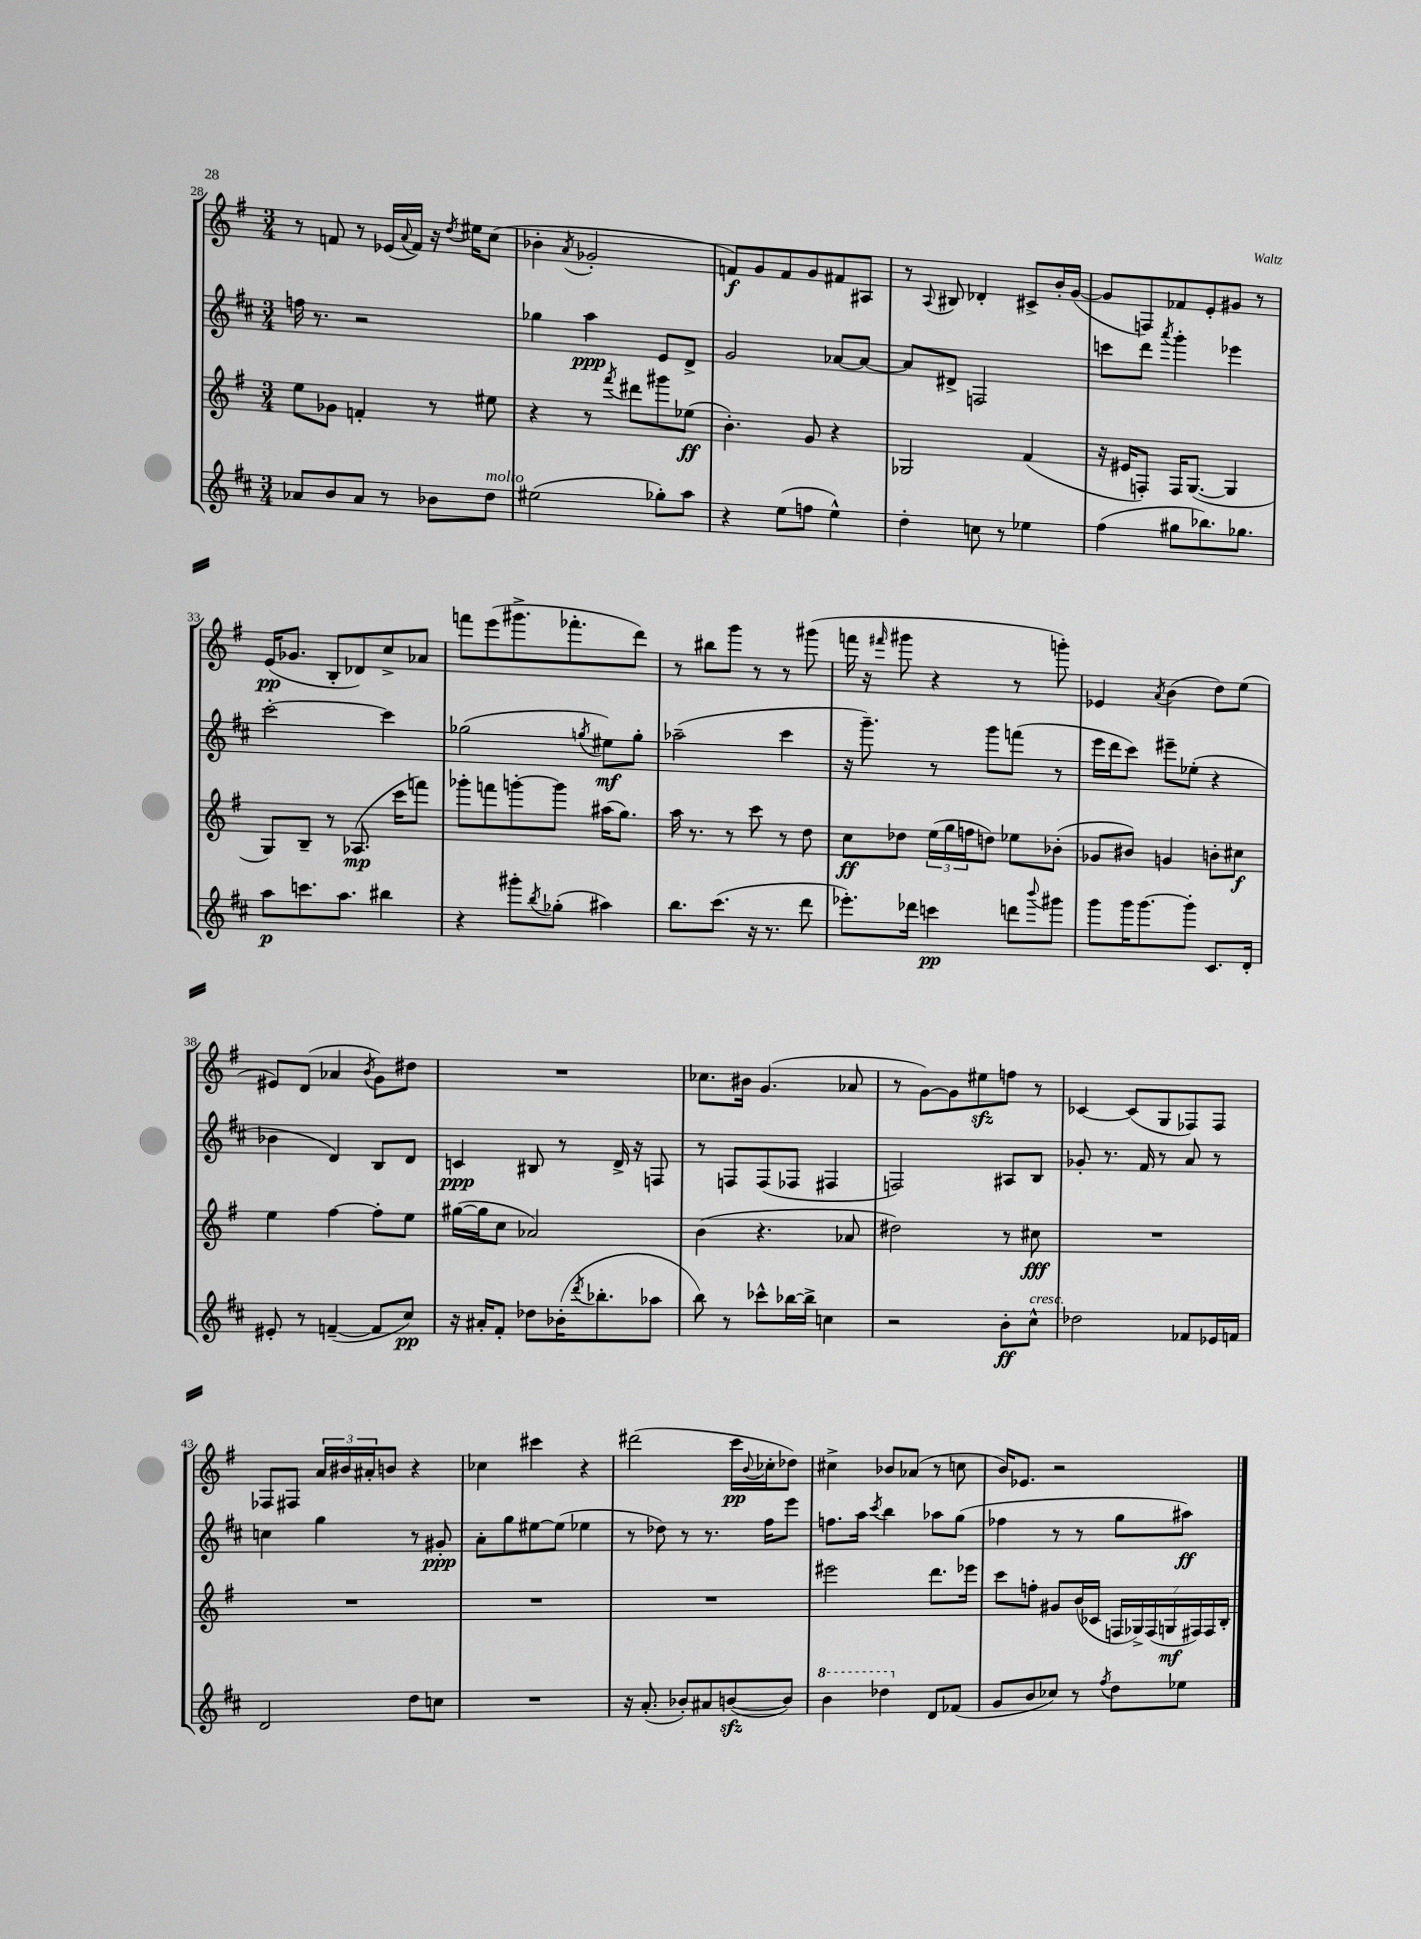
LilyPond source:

<<
\new StaffGroup <<
\new Staff = "s0" {
    \clef treble \key g \major \numericTimeSignature \time 3/4
    r8 f'8 r8 ees'16( \appoggiatura { a'8 } f'16) r16 \acciaccatura { d''8 } eis''16 c''8( |
    bes'4-. \acciaccatura { a'8 } ges'2-. |
    f'8\f) g'8 f'8 g'8 fis'8 ais8 |
    r8 \appoggiatura { a8 } bis8 des'4-. cis'8-> b'16-. g'16~( |
    g'8 f8) fes'8 e'8-. gis'8 r8 |
    e'16\pp( ges'8. b8-. des'8) c''8-> aes'8 |
    f'''8 e'''8( gis'''8.-> fes'''8.-. d'''8) |
    r8 bis''8 g'''8 r8 r8 gis'''8( |
    f'''16 r16 \grace { fis'''16 } gis'''8 r4 r8 g'''8-.) |
    ees'4 \acciaccatura { a'8 } b'4( d''8) e''8( |
    eis'8) d'8( aes'4 \acciaccatura { b'8 } g'8) dis''8 |
    R2. |
    ces''8. bis'16 g'4.( aes'8 |
    r8 g'8~) g'8 eis''8\sfz f''8 r8 |
    ces'4~ ces'8( g8 fes8) fes8 |
    fes8 fis8 \tuplet 3/2 { a'16 bis'16 ais'16-. } b'8 r4 |
    ces''4 cis'''4 r4 |
    dis'''2( c'''16\pp \appoggiatura { b'8 } ces''16-. des''8) |
    cis''4-> bes'8 aes'8( r8 c''8 |
    b'16) ees'8. r2 \bar "|." |
}
\new Staff = "s1" {
    \clef treble \key d \major \numericTimeSignature \time 3/4
    f''16 r8. r2 |
    ges''4 a''4\ppp e'8 d'8-> |
    g'2 aes'8~ aes'8~ |
    aes'8 dis'8-> f2 |
    c'''8 d'''8 \acciaccatura { a'''8 } g'''4-. ees'''4 |
    cis'''2~-. cis'''4 |
    ges''2( \acciaccatura { g''8 } eis''8\mf) g''8-. |
    aes''2--( cis'''4 |
    r16 g'''8.--) r8 g'''8 f'''8( r8 |
    e'''16 d'''16 cis'''8) eis'''8-- ees''8-.( r4 |
    bes'4 d'4) b8 d'8 |
    c'4\ppp bis8 r8 d'16-> r16 f8 |
    r8 f8 f8( fes8 fis4 |
    f2) ais8 b8 |
    ges'8-. r8. fis'16 r8 a'8 r8 |
    c''4 g''4 r8 gis'8-.\ppp |
    a'8-. g''8 eis''8~ eis''8( ees''4 |
    r8 des''8) r8 r8. fis''16 e'''8 |
    f''8. a''16 \acciaccatura { cis'''8 } b''4 aes''8 g''8( |
    fes''4 r8 r8 g''8 ais''8\ff) \bar "|." |
}
\new Staff = "s2" {
    \clef treble \key g \major \numericTimeSignature \time 3/4
    e''8 ges'8 f'4-. r8 eis''8 |
    r4 r8 \acciaccatura { fis'''8 } dis'''8 gis'''8 ees''8\ff( |
    b'4.-.) g'8 r4 |
    ges2 fis'4( |
    r16 eis'16 f8-.) f16 g8.~( g4 |
    g8) b8-- r8 aes8.\mp( c'''16 f'''8) |
    ges'''8-. f'''8 g'''8~-. g'''8 ais''16( g''8.) |
    a''16 r8. r8 c'''8 r8 d''8 |
    c''8\ff des''8 \tuplet 3/2 { e''16( g''16 f''16 } d''8) ees''8 bes'8-.( |
    ges'8 bis'8) g'4 b'8-. cis''8\f |
    e''4 fis''4~ fis''8-. e''8 |
    gis''16~( gis''16 c''8 aes'2) |
    b'4( r4. aes'8 |
    dis''2) r8 cis''8\fff |
    R2. |
    R2. |
    R2. |
    R2. |
    eis'''2 d'''8. ees'''16 |
    c'''8 f''8-. gis'8 b'16( ces'16 \tuplet 7/4 { f16 ges16->) f16( g16\mf fis16) fis16 b16-. } \bar "|." |
}
\new Staff = "s3" {
    \clef treble \key d \major \numericTimeSignature \time 3/4
    aes'8 b'8 aes'8 r8 bes'8 d''8^\markup { \italic "molto" } |
    eis''2( ges''8-.) a''8 |
    r4 e''8( f''8 e''4-^) |
    d''4-. c''8 r8 ees''4 |
    fis''4( gis''8 bes''8.) ges''8. |
    a''8\p c'''8. a''8. bis''4 |
    r4 gis'''8-. \acciaccatura { b''8 } ges''8-.( ais''4) |
    b''8. cis'''8.( r16 r8. d'''8 |
    ees'''8.-.) des'''16 c'''4\pp d'''8 \appoggiatura { b'''8 } gis'''8 |
    g'''8 g'''16 g'''8.~ g'''8-. cis'8. d'16-. |
    eis'8-. r8 f'4~--( f'8 cis''8\pp) |
    r16 ais'16-. fis'8-. des''8 bes'16-.( \acciaccatura { d'''8 } bes''8.-. aes''8 |
    b''8) r8 ces'''8-^ bes''16~ bes''16-> c''4 |
    r2 b'8-.\ff cis''8-^^\markup { \italic "cresc." } |
    des''2 fes'8 ees'16 f'16 |
    d'2 d''8 c''8 |
    R2. |
    r16 a'8.-.( bes'8-.) ais'8 b'8~\sfz( b'8) |
    \ottava #1 b''4 des'''4 \ottava #0 d'8 fes'8( |
    g'8 b'8 ces''8) r8 \acciaccatura { fis''8 } d''8 ees''8 \bar "|." |
}
>>
>>
\layout { \context { \Score currentBarNumber = #28 } }
